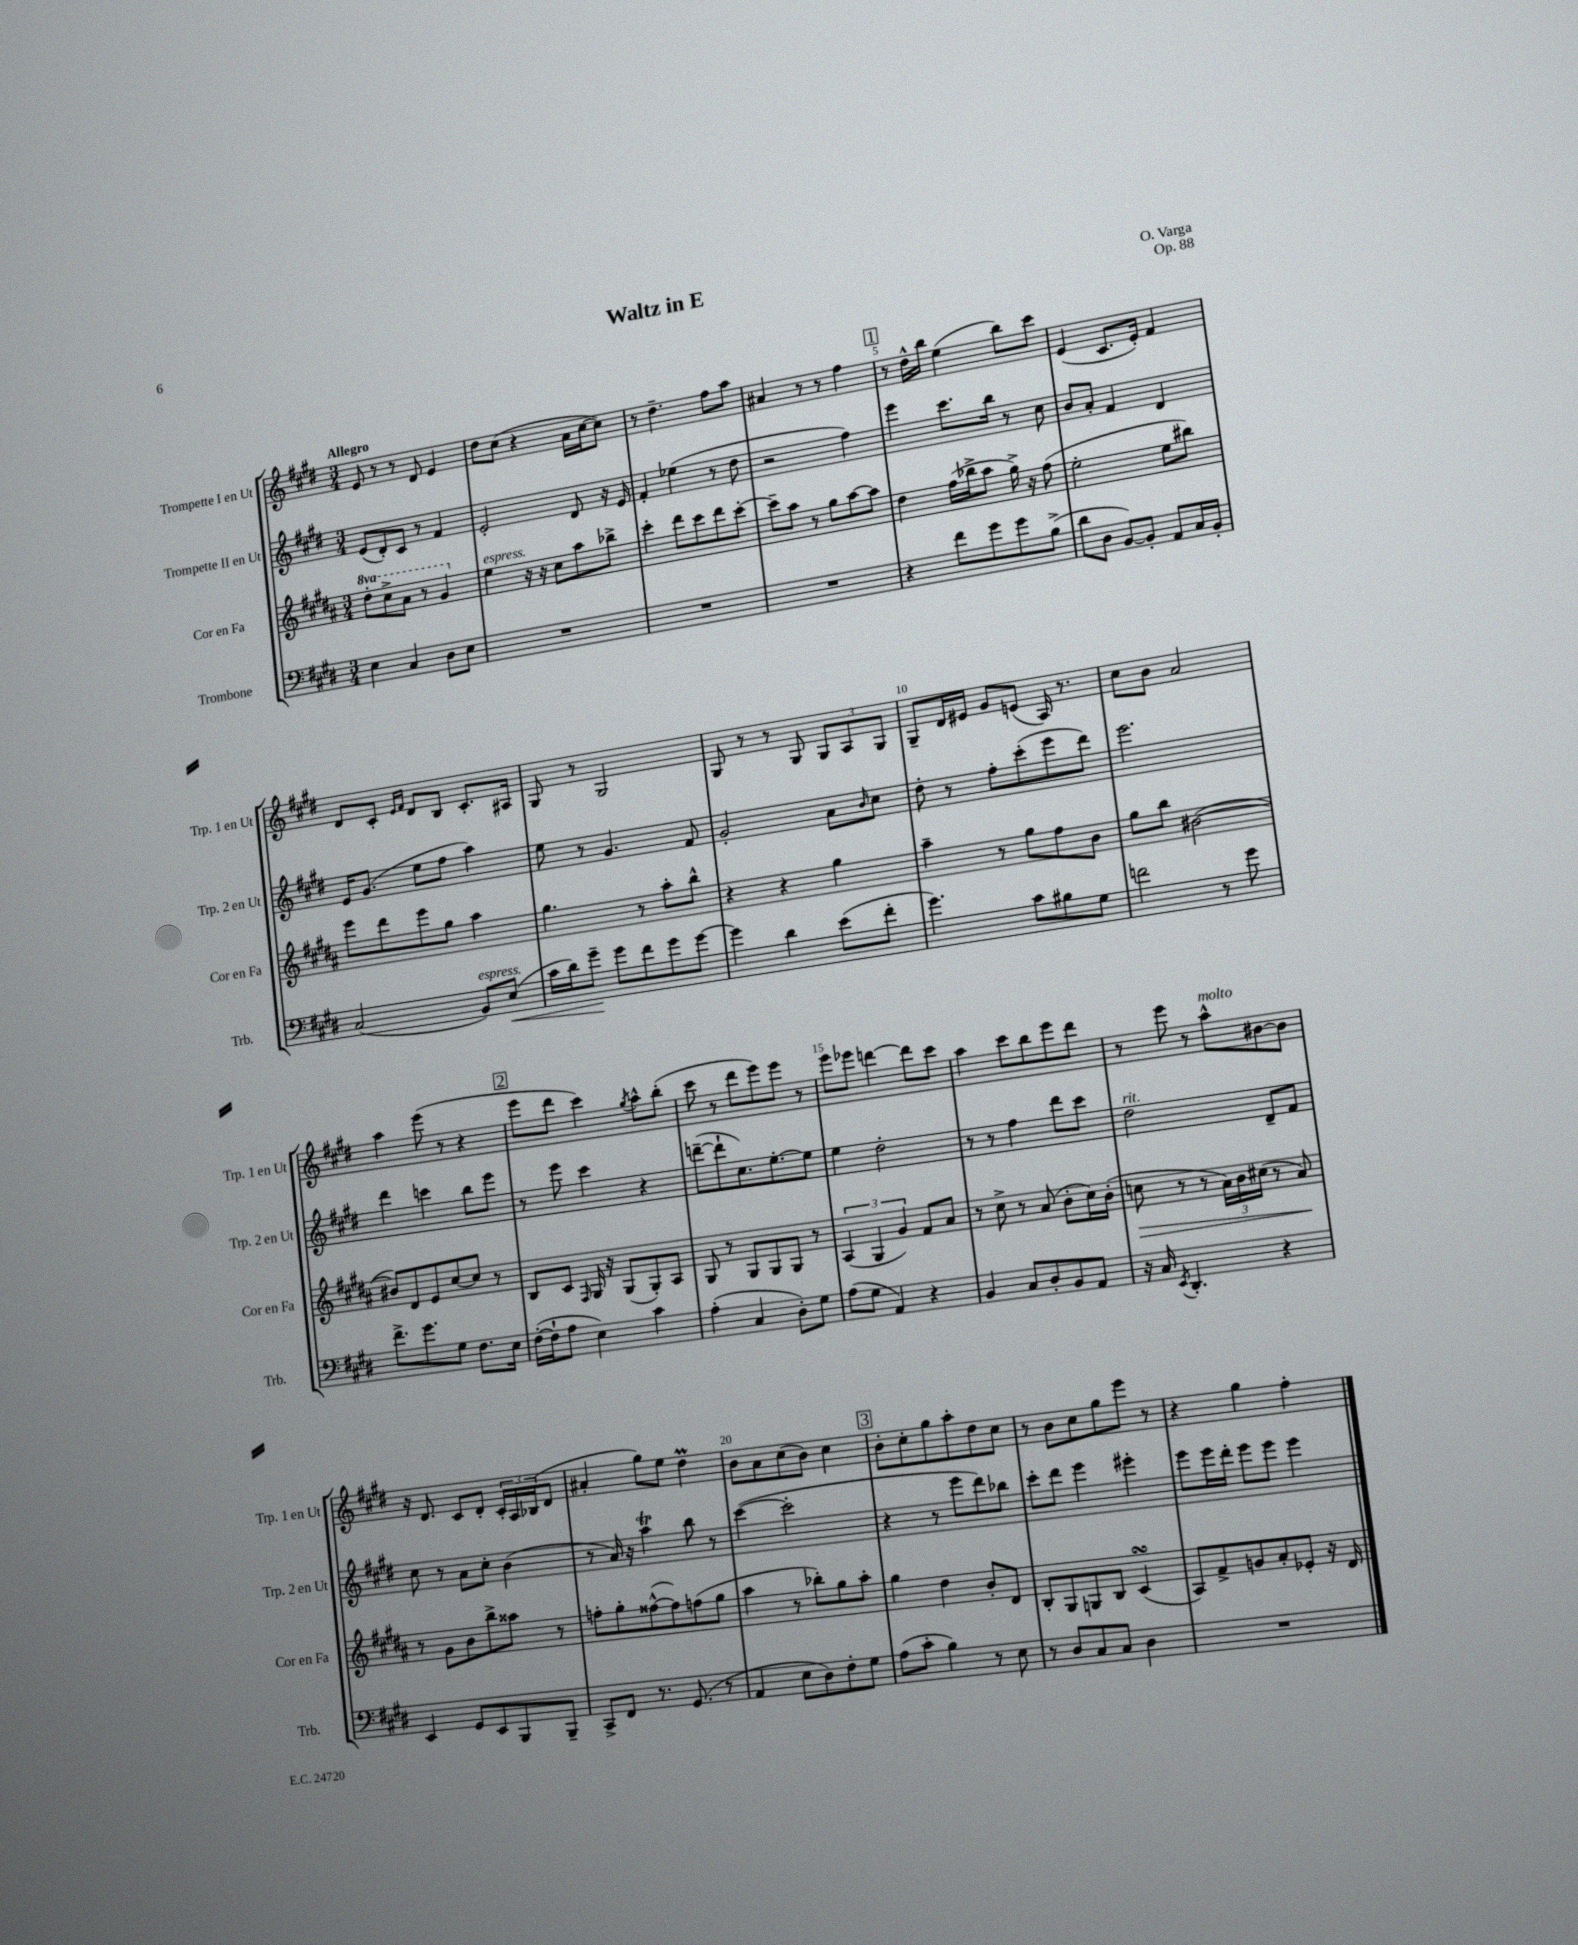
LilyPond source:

\header { title = "Waltz in E" composer = "O. Varga" opus = "Op. 88" }
<<
\new StaffGroup <<
\new Staff = "s0" \with { instrumentName = "Trompette I en Ut" shortInstrumentName = "Trp. 1 en Ut" } {
    \clef treble \key e \major \numericTimeSignature \time 3/4 \tempo "Allegro"
    e'8 r8 r8 dis'8 e'4 |
    dis''8 cis''8( r4 a'16 cis''16~ cis''8) |
    r8 dis''4.-- fis''8 a''8 |
    ais'4 r8 r8 fis''4 |
    \mark \markup { \box "1" } r8 dis''16-^ b''16 e''4( b''8) cis'''8 |
    e'4( cis'8. e'16-.) fis'4 |
    dis'8 cis'8-. \grace { e'16 fis'16 } dis'8 b8 cis'8.-. ais16 |
    gis8 r8 gis2 |
    gis8 r8 r8 gis8 \tuplet 3/2 { gis8 a8 gis8 } |
    gis8-- dis'16 eis'16 gis'8 e'8( a16) r8. |
    cis''8 b'8 a'2 |
    a''4 e'''8( r8 r4 |
    \mark \markup { \box "2" } e'''8 dis'''8 cis'''4) \acciaccatura { gis''8 } a''8-^ b''8-.( |
    cis'''8 r8 dis'''8 e'''8) e'''8 r8 |
    e'''8 ees'''8 d'''4~ d'''8 cis'''8 |
    a''4 cis'''8 b''8 e'''8 dis'''8 |
    r8 e'''8 r8 a''8-^^\markup { \italic "molto" } bis'8~ bis'8 |
    r16 dis'8. cis'8 dis'8-. \tuplet 3/2 { cis'16-. a16 bes16( } dis'8 |
    ais'4-. gis''8) e''8 dis''4\prall |
    b'8 a'8 cis''8( b'8) cis''4 |
    \mark \markup { \box "3" } b'8-. cis''8-. gis''8 a''8-. dis''8 cis''8 |
    r8 b'8 cis''8 gis''8 e'''8 r8 |
    r4 gis''4 fis''4-. \bar "|." |
}
\new Staff = "s1" \with { instrumentName = "Trompette II en Ut" shortInstrumentName = "Trp. 2 en Ut" } {
    \clef treble \key e \major \numericTimeSignature \time 3/4
    e'8( dis'8-.) cis'8 r8 fis'4 |
    e'2-. dis'8 r16 e'16 |
    fis'4-. ees''4( r8 dis''8 |
    r2 fis''4) |
    \mark \markup { \box "1" } e'''4 cis'''8. b''16 r8 cis''8 |
    b'8 a'8-. fis'4 dis'4 |
    e'16 gis'8.( e''8 fis''8 a''4) |
    e''8 r8 gis'4. fis'8 |
    gis'2-. a'8 \grace { b'16 } cis''8 |
    dis''8-. r8 fis''8-. cis'''8-.( e'''8 dis'''8) |
    e'''2. |
    dis'''4 c'''4 b''8 e'''8 |
    \mark \markup { \box "2" } r8 e'''8 cis'''4 r4 |
    d'''8~--( d'''8-! cis''8.) e''8.~-. e''8 |
    e''4 dis''2-. |
    r8 r8 fis''4 dis'''8 cis'''8 |
    dis''2^\markup { \italic "rit." } dis'8-- fis'8 |
    cis''8 r8 a'8 cis''8-. b'4( |
    r8 a'16) r16 a''4\trill b''8 r8 |
    cis'''4~( cis'''2-. |
    \mark \markup { \box "3" } r4 r8 e'''8 dis'''8) bes''8 |
    cis'''8-. dis'''8 e'''4 eis'''4-. |
    e'''8 e'''16 dis'''16-. e'''8 e'''8 e'''4 \bar "|." |
}
\new Staff = "s2" \with { instrumentName = "Cor en Fa" shortInstrumentName = "Cor en Fa" } {
    \clef treble \key b \major \numericTimeSignature \time 3/4 \set Staff.ottavationMarkups = #ottavation-simple-ordinals
    \ottava #1 dis'''8-. cis'''8-> ais''8 r8 gis''4 \ottava #0 |
    e''4^\markup { \italic "espress." } r16 r16 cis''8 ais''8 bes''8-> |
    cis'''4-. dis'''8 cis'''8 dis'''8 cis'''8~-. |
    cis'''8-- ais''8 r8 gis''8 ais''8~ ais''8 |
    \mark \markup { \box "1" } dis''4 fis''16( bes''16-> ais''8 gis''16->) r16 fis''8( |
    e''2-. e''8 bis''8) |
    e'''8 dis'''8 e'''8 gis''8 ais''4 |
    gis''4. r8 ais''8-. b''8-^ |
    r4 r4 gis''4 |
    ais''4-- r8 gis''8 fis''8 b'8 |
    gis''8 b''8 bis'2~( |
    bis'8) dis'8 e'8 cis''8~ cis''8 r8 |
    \mark \markup { \box "2" } b8 cis'8 \grace { fis16 } gis16 r16 gis8( gis8-.) ais8 |
    gis8 r8 gis8 gis8 gis8 r8 |
    \tuplet 3/2 { ais4( gis4 gis'4) } fis'8 ais'8 |
    r8 cis''8-> r8 ais'8( b'8-. cis''16) b'16-.( |
    c''8\> r8 r8 \tuplet 3/2 { ais'16) b'16 cis''16( } r8 ais'8\!) |
    r8 gis'8 b'8 b''8-> aisis''8 r8 |
    f''8-. gis''8-. fisis''8~-^( fisis''8) f''8( gis''8 |
    ais''4 r8 bes''8-.) gis''8 ais''8-. |
    \mark \markup { \box "3" } gis''4 dis''4 b'8-. dis'8 |
    b8-. gis8 g8 b8 cis'4\turn( |
    ais8) fis'8-> g'8 ais'8-. ees'8-. r16 dis'16 \bar "|." |
}
\new Staff = "s3" \with { instrumentName = "Trombone" shortInstrumentName = "Trb." } {
    \clef bass \key e \major \numericTimeSignature \time 3/4
    e4 cis4 dis8 e8 |
    R2. |
    R2. |
    R2. |
    \mark \markup { \box "1" } r4 fis'8 gis'8 gis'8 b8->( |
    dis'8 dis8 b,8~) b,8-. a,8 cis16 b,16-. |
    cis2( b,8^\markup { \italic "espress." }) e8\<( |
    cis'16 dis'16) gis'8--\! gis'8 fis'8 gis'8 gis'8~ |
    gis'4 dis'4 e'8( fis'8-. |
    gis'4.) cis'8 bis8 gis8 |
    f'2 r8 gis'8 |
    fis'8.-> gis'8. gis8 fis8. e16 |
    \mark \markup { \box "2" } fis16~-.( fis16-! a8 e4) cis'4 |
    a4-.( cis4 dis8-.) gis8 |
    a8( gis8 a,4) r4 |
    b,4 cis8 dis8-. b,8 a,8 |
    r16 cis16 \acciaccatura { e,8 } dis,4.-. r4 |
    e,4 gis,8 e,8 b,,8 b,,8-- |
    cis,8-> fis,8 r8. gis,8.( r8 |
    a,4 e8 dis8) fis8-. gis8 |
    \mark \markup { \box "3" } a8( cis'8-. b4) r8 e8 |
    r8 dis8 cis8 cis8 dis4 |
    R2. \bar "|." |
}
>>
>>
\layout { \context { \Score \override BarNumber.break-visibility = ##(#f #t #t) barNumberVisibility = #(every-nth-bar-number-visible 5) } }
